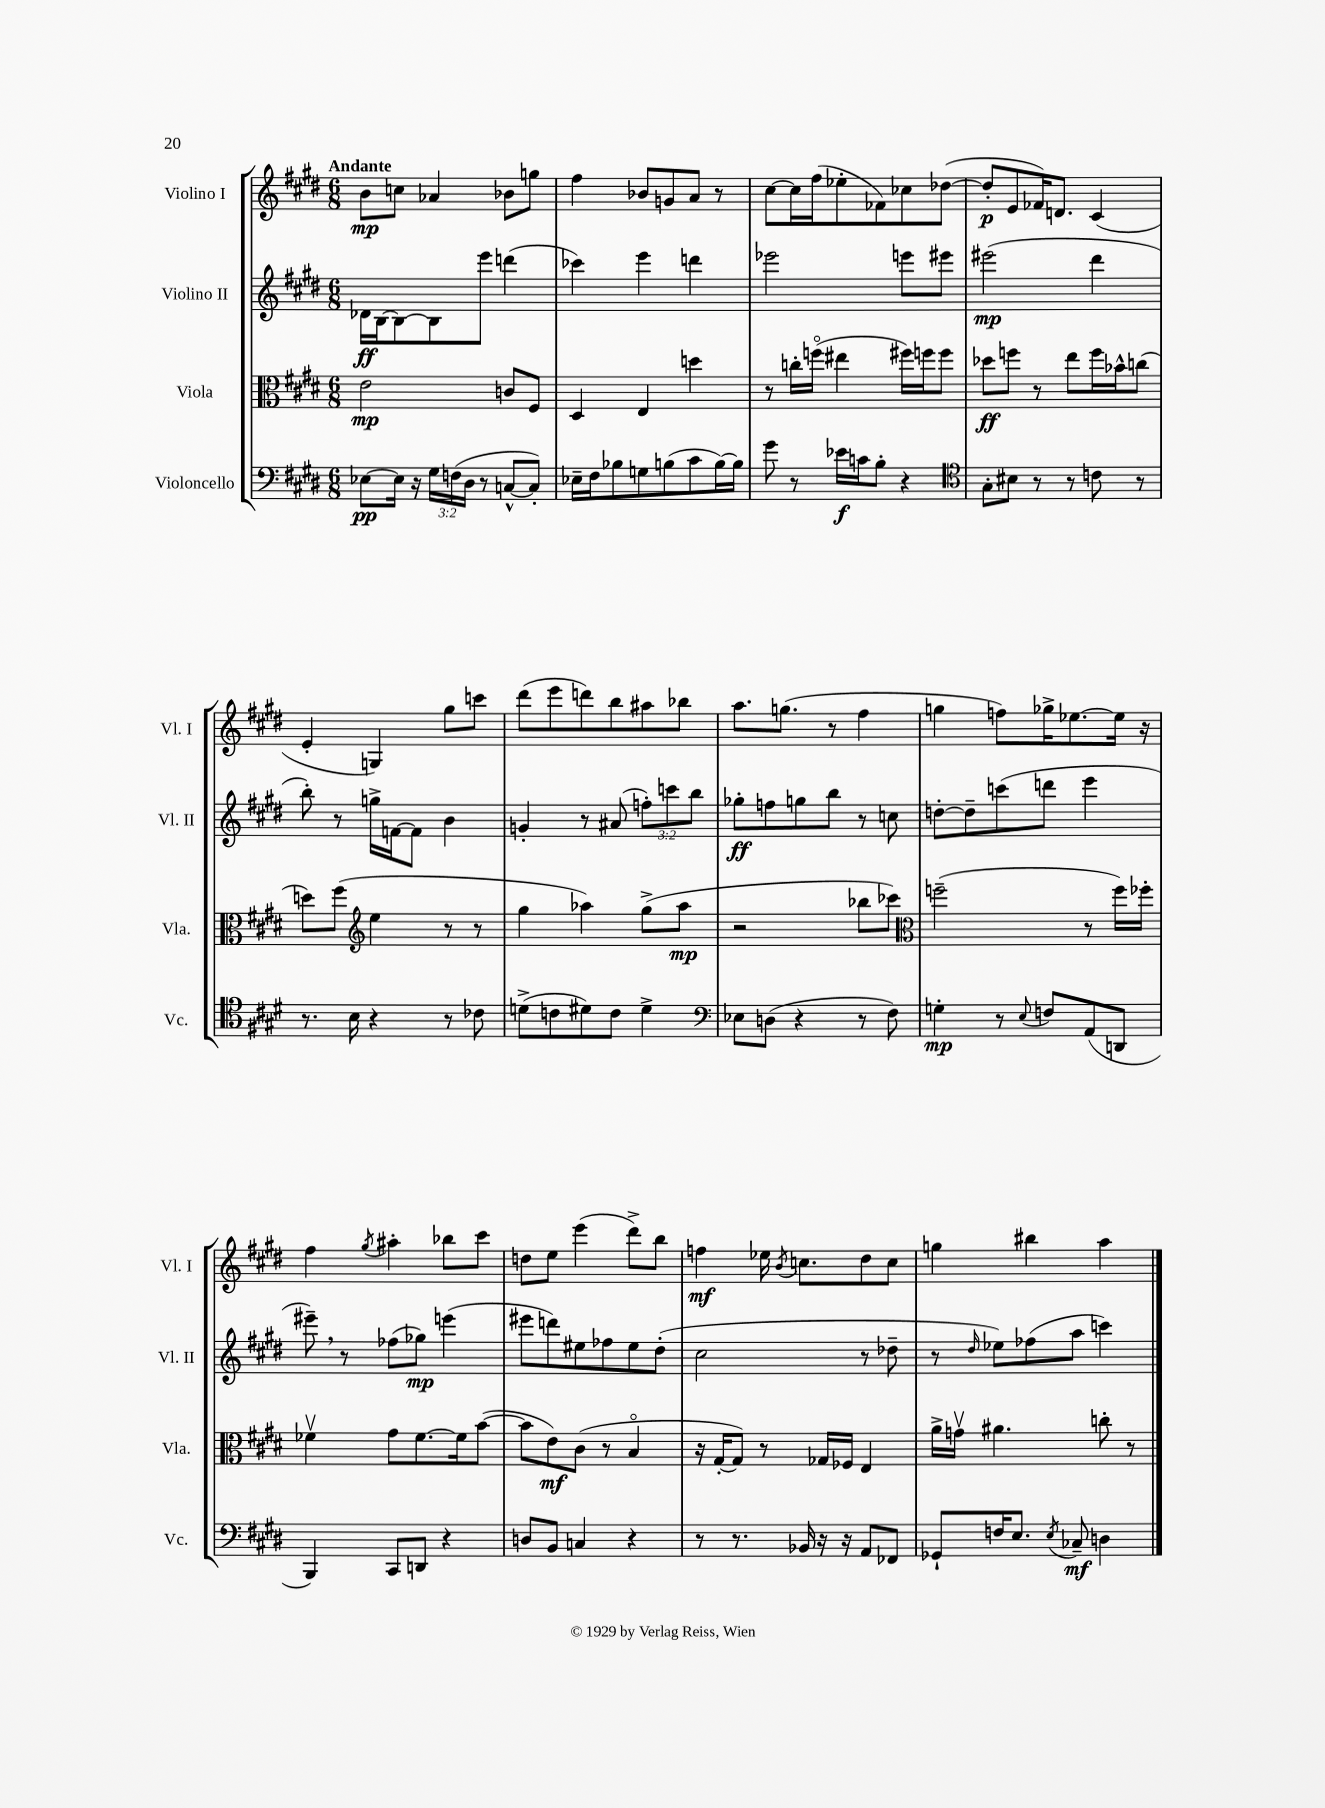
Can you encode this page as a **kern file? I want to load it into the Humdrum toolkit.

**kern	**dynam	**kern	**dynam	**kern	**dynam	**kern	**dynam
*part4	*part4	*part3	*part3	*part2	*part2	*part1	*part1
*staff4	*staff4	*staff3	*staff3	*staff2	*staff2	*staff1	*staff1
*I"Violoncello	*	*I"Viola	*	*I"Violino II	*	*I"Violino I	*
*I'Vc.	*	*I'Vla.	*	*I'Vl. II	*	*I'Vl. I	*
*clefF4	*	*clefC3	*	*clefG2	*	*clefG2	*
*k[f#c#g#d#]	*	*k[f#c#g#d#]	*	*k[f#c#g#d#]	*	*k[f#c#g#d#]	*
*M6/8	*	*M6/8	*	*M6/8	*	*M6/8	*
=1	=1	=1	=1	=1	=1	=1	=1
!	!	!	!	!	!	!LO:TX:a:B:t=Andante	!
[8E-X\L	pp	2e\	mp	16d-X\LL	ff	8b\L	mp
.	.	.	.	[16B\J	.	.	.
16E-\Jk]	.	.	.	8B\_	.	8ccn\J	.
16r	.	.	.	.	.	.	.
24G#\LL	.	.	.	8B\]	.	4a-X/	.
(24Fn\	.	.	.	.	.	.	.
24D#\JJ	.	.	.	.	.	.	.
8r	.	.	.	8eee\J	.	.	.
[8Cn^^/L	.	8cn/L	.	(4dddn\	.	8b-X\L	.
8C'/J])	.	8F#/J	.	.	.	8ggn\J	.
=2	=2	=2	=2	=2	=2	=2	=2
16E-X~\LL	.	4D#/	.	4ccc-X\)	.	4ff#\	.
16F#\J	.	.	.	.	.	.	.
8B-X\	.	.	.	.	.	.	.
8Gn\	.	4E/	.	4eee\	.	8b-X/L	.
(8Bn\	.	.	.	.	.	8gn/	.
8c#\	.	4ddn\	.	4dddn\	.	8a/J	.
[16B\L)	.	.	.	.	.	8r	.
16B\JJ]	.	.	.	.	.	.	.
=3	=3	=3	=3	=3	=3	=3	=3
8g#\	.	8r	.	2eee-X\	.	[8cc#\L	.
8r	.	16ccn'\LL	.	.	.	16cc#\L]	.
.	.	(16ffn\JJ	.	.	.	(16ff#\J	.
16e-X\LL	f	4ee#X\	.	.	.	8ee-X'\	.
16cn\J	.	.	.	.	.	.	.
8B'\J	.	.	.	.	.	8f-X\)	.
4r	.	16ff#X\LL)	.	8eeen\L	.	8cc-X\	.
.	.	16ffn\J	.	.	.	.	.
.	.	8ff\J	.	8eee#X\J	.	([8dd-X\J	.
=4	=4	=4	=4	=4	=4	=4	=4
*clefC4	*	*	*	*	*	*	*
8G#'\L	.	8dd-X\L	ff	(2eee#X\	mp	8dd-'/L]	p
8B#X\J	.	8ffn\J	.	.	.	8e/	.
8r	.	8r	.	.	.	16f-X/K)	.
.	.	.	.	.	.	8.dn/J	.
8r	.	8ee\L	.	.	.	.	.
8cn\	.	16ff\L	.	4ddd#\	.	(4c#/	.
.	.	16b-X^^\J	.	.	.	.	.
8r	.	(8ccn\J	.	.	.	.	.
!!LO:LB:g=z
=5	=5	=5	=5	=5	=5	=5	=5
8.r	.	8ddn\L)	.	8bb'\)	.	4e'/	.
.	.	(8ff#\J	.	8r	.	.	.
16B\	.	.	.	.	.	.	.
*	*	*clefG2	*	*	*	*	*
4r	.	4ee\	.	16ggn^\LL	.	4Gn/)	.
.	.	.	.	[16fn\J	.	.	.
.	.	.	.	8f\J]	.	.	.
8r	.	8r	.	4b\	.	8gg#\L	.
8c-X\	.	8r	.	.	.	8cccn\J	.
=6	=6	=6	=6	=6	=6	=6	=6
(8dn^\L	.	4gg#\	.	4gn'/	.	(8ddd#\L	.
8cn\	.	.	.	.	.	8eee\	.
8d#X\)	.	4aa-X\)	.	8r	.	8dddn\)	.
8c\J	.	.	.	(8a#X/	.	8bb\	.
4d#^\	.	(8gg#^\L	.	12ffn'\L)	.	8aa#X\	.
.	.	.	.	12cccn\	.	.	.
.	.	8aa-\J	mp	.	.	8bb-X\J	.
.	.	.	.	12bb\J	.	.	.
=7	=7	=7	=7	=7	=7	=7	=7
*clefF4	*	*	*	*	*	*	*
8E-X\L	.	2r	.	8gg-X'\L	ff	8.aa\L	.
(8Dn\J	.	.	.	8ffn\	.	.	.
.	.	.	.	.	.	(8.ggn\J	.
4r	.	.	.	8ggn\	.	.	.
.	.	.	.	8bb\J	.	8r	.
8r	.	8bb-X\L	.	8r	.	4ff#\	.
8F#\)	.	8ccc-X\J)	.	8ccn\	.	.	.
=8	=8	=8	=8	=8	=8	=8	=8
*	*	*clefC3	*	*	*	*	*
4Gn'\	mp	(2ffn~\	.	[8ddn'\L	.	4ggn\	.
.	.	.	.	8dd~\]	.	.	.
8r	.	.	.	(8cccn\	.	8ffn\L)	.
8qqE/	.	.	.	.	.	.	.
8Fn/L	.	.	.	8dddn\J	.	16gg-X^\K	.
.	.	.	.	.	.	[8.ee-X\	.
(8AA/	.	8r	.	4eee\	.	.	.
8DDn/J	.	16ff\LL)	.	.	.	16ee-\Jk]	.
.	.	16ff-X'\JJ	.	.	.	16r	.
!!LO:LB:g=z
=9	=9	=9	=9	=9	=9	=9	=9
4BBB/)	.	4f-Xv\	.	8eee#X~,\)	.	4ff#\	.
.	.	.	.	8r	.	.	.
.	.	.	.	.	.	8qgg#/	.
8CC#/L	.	8g#\L	.	(8ff-X\L	.	4aa#X'\	.
8DDn/J	.	[8.f-\	.	8gg-X\J)	mp	.	.
4r	.	.	.	(4eeen\	.	8bb-X\L	.
.	.	16f-\k]	.	.	.	.	.
.	.	([8b\J	.	.	.	8ccc#\J	.
=10	=10	=10	=10	=10	=10	=10	=10
8Dn/L	.	8b\L]	.	8eee#X\L	.	8ddn\L	.
8BB/J	.	8e\)	mf	8dddn\)	.	8ee\J	.
4Cn/	.	(8c#\J	.	8ee#X\	.	(4eee\	.
.	.	8r	.	8ff-X\	.	.	.
4r	.	4B/	.	8ee#\	.	8ddd#^\L)	.
.	.	.	.	(8dd#'\J	.	8bb\J	.
=11	=11	=11	=11	=11	=11	=11	=11
8r	.	16r	.	2cc#\	.	4ffn\	mf
.	.	[16G#'/KL	.	.	.	.	.
8.r	.	8G#/J])	.	.	.	.	.
.	.	8r	.	.	.	16ee-X\	.
.	.	.	.	.	.	8qb/	.
16BB-X/	.	.	.	.	.	8.ccn\L	.
16r	.	16G-X/LL	.	.	.	.	.
16r	.	16F-X/JJ	.	.	.	.	.
8AA/L	.	4E/	.	8r	.	8dd#\	.
8FF-X/J	.	.	.	8dd-X~\	.	8cc\J	.
=12	=12	=12	=12	=12	=12	=12	=12
8GG-X`/L	.	16a^\LL	.	8r	.	4ggn\	.
.	.	16gnv\JJ	.	.	.	.	.
.	.	.	.	16qqdd#/	.	.	.
16Fn/K	.	4.a#X\	.	8ee-X\L)	.	.	.
8.E/J	.	.	.	.	.	.	.
.	.	.	.	(8ff-X\	.	4bb#X\	.
8qE/	.	.	.	.	.	.	.
8C-X~/	mf	.	.	8aa\J	.	.	.
4Dn\	.	8ccn'\	.	4cccn\)	.	4aa\	.
.	.	8r	.	.	.	.	.
==	==	==	==	==	==	==	==
*-	*-	*-	*-	*-	*-	*-	*-
